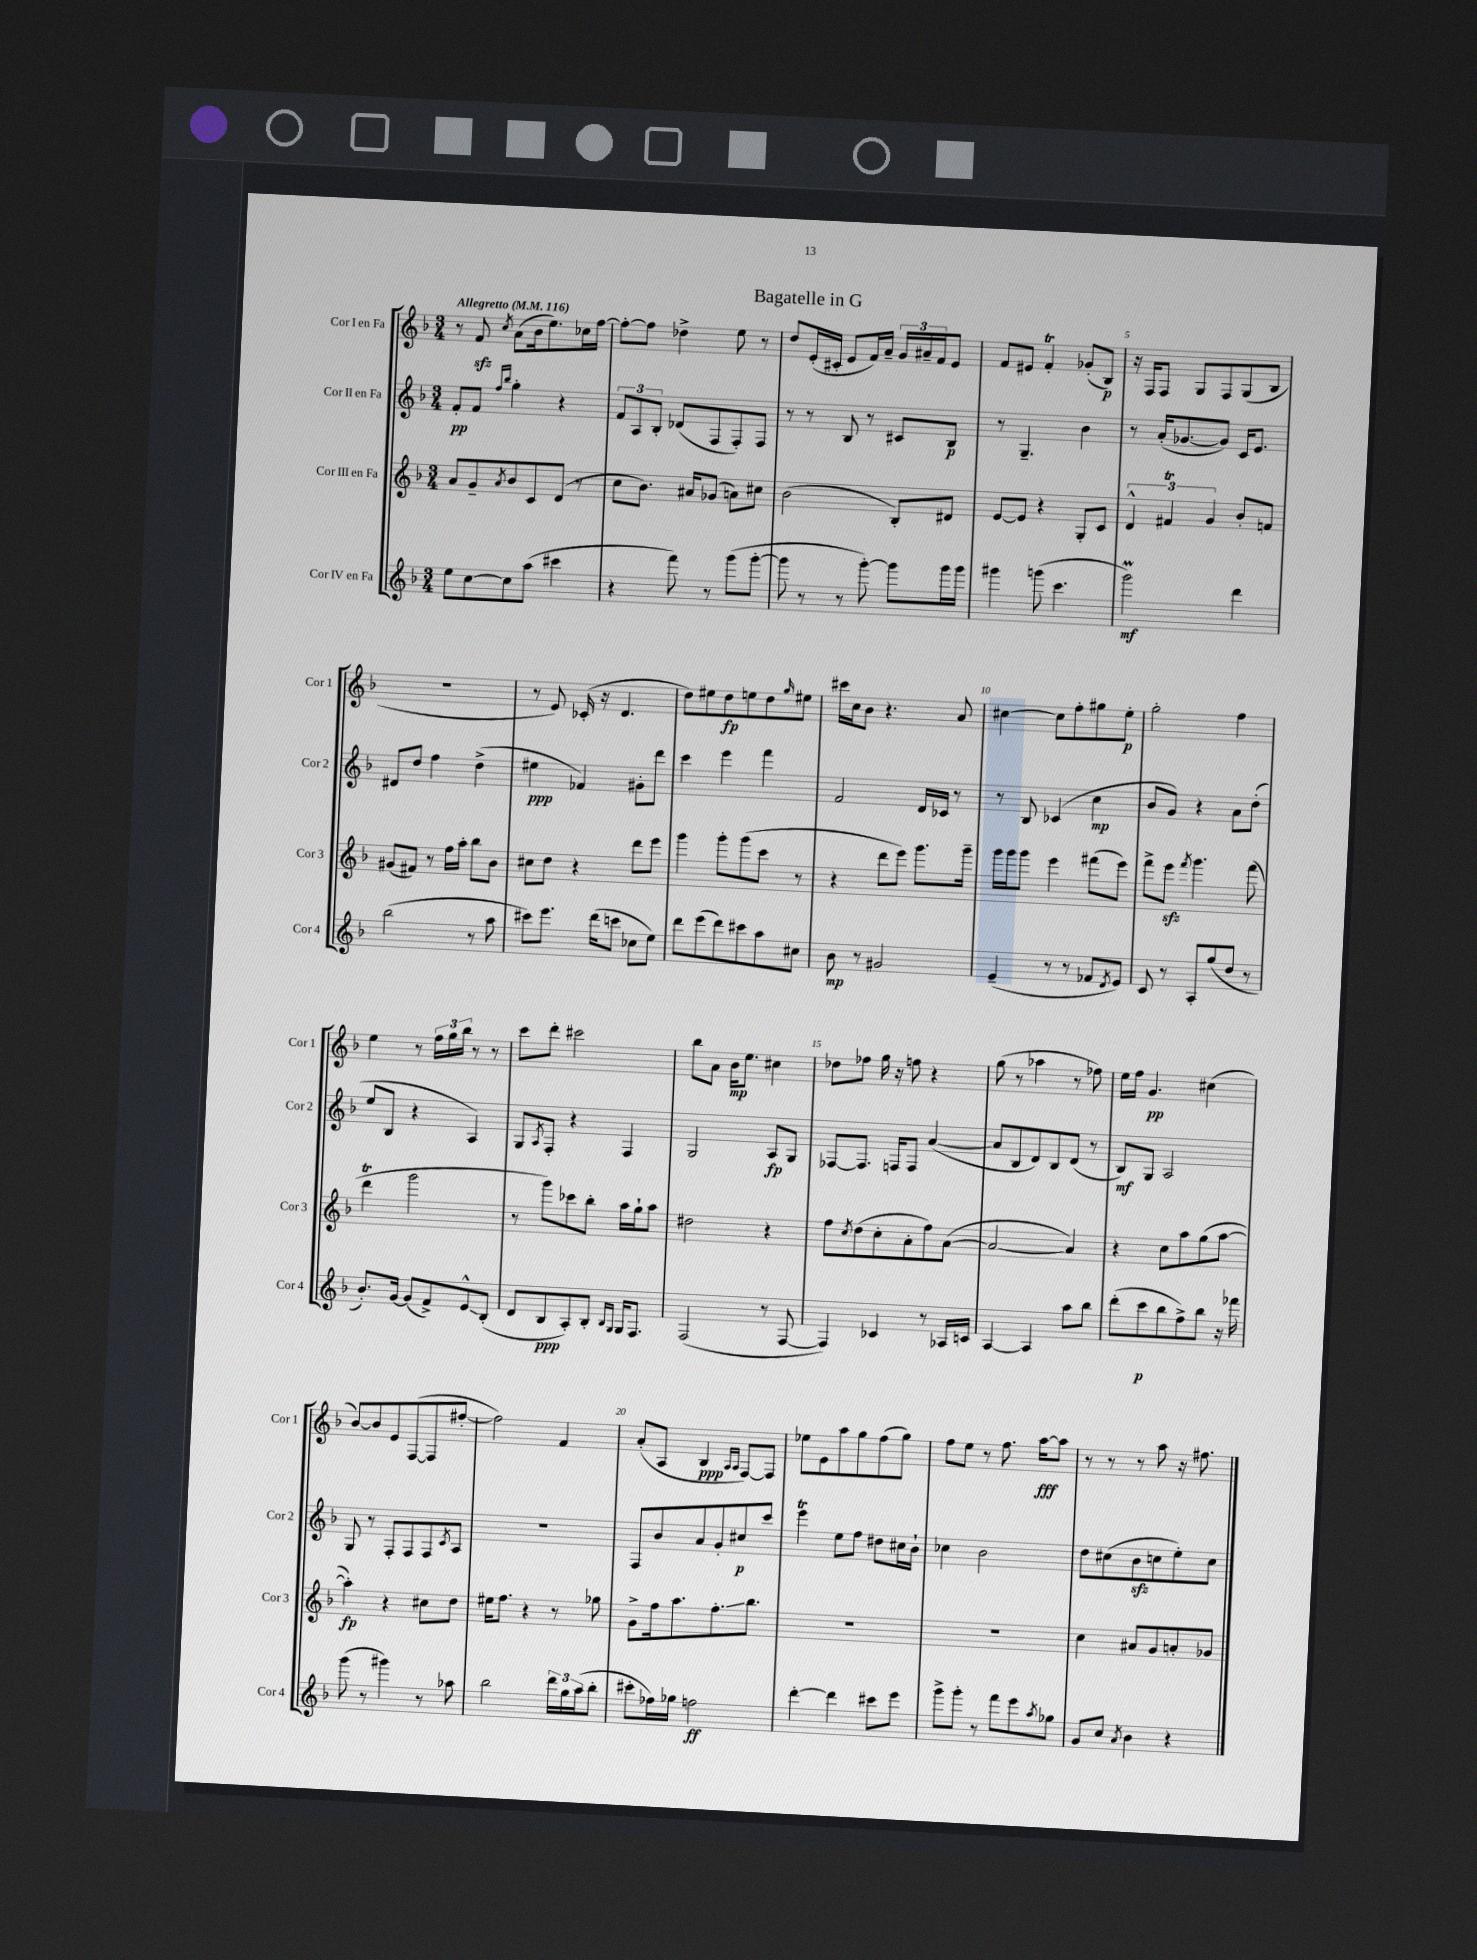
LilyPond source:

\header { title = "Bagatelle in G" }
<<
\new StaffGroup <<
\new Staff = "s0" \with { instrumentName = "Cor I en Fa" shortInstrumentName = "Cor 1" } {
    \clef treble \key f \major \numericTimeSignature \time 3/4 \tempo "Allegretto" 4 = 116
    r8 f'8\sfz \acciaccatura { c''8 } a'8( bes'16 e''8.) ces''16 f''16~ |
    f''8~-. f''8 des''4-> e''8 r8 |
    d''8 e'16-.( cis'16-. e'8 f'16) a'16-- \tuplet 3/2 { g'16 ais'16-- f'16 } e'8 |
    f'8 eis'8 f'4-.\trill ges'8-.( bes8\p) |
    r16 f16 f8 g8 f8 g8( bes8 |
    R2. |
    r8 e'8) ces'16-.( r16 d'4. |
    d''8) eis''8 d''8\fp e''8 d''8 \grace { g''16 } eis''8 |
    cis'''16 c''16 bes'8 r4. a'8 |
    cis''4~ cis''8 f''8-. gis''8 e''8-.\p |
    g''2-. f''4 |
    e''4 r8 \tuplet 3/2 { f''16 g''16 bes''16 } r8 r8 |
    c'''8 d'''8-. cis'''2 |
    bes''8 a'8 bes'16\mp e''8. cis''4 |
    des''8 fes''8 g''16 r16 f''8 r4 |
    g''8( r8 aes''4 r8 fes''8) |
    e''16 f''16 g'4.\pp cis''4( |
    bes'8~) bes'8 e'8 f8~( f8 fis''8~-. |
    fis''2) f'4 |
    a'8-.( a8 bes4\ppp \grace { a16 a16 } f8~) f8 |
    ees''8 e'8 a''8 g''8 f''8( g''8) |
    f''8 e''8 r8 f''8. a''16~\fff a''8 |
    r8 r8 r8 a''8 r16 fis''8. \bar "|." |
}
\new Staff = "s1" \with { instrumentName = "Cor II en Fa" shortInstrumentName = "Cor 2" } {
    \clef treble \key f \major \numericTimeSignature \time 3/4
    f'8-.\pp f'8 \grace { f''16 bes''16 } g''4-. r4 |
    \tuplet 3/2 { f'8 a8 bes8-. } des'8( f8 f8-.) f8 |
    r8 r8 bes8 r8 cis'8 bes8\p |
    r8 g4.-- bes'4 |
    r8 a'16-.( ges'8.~ ges'8) c'16 e'8. |
    dis'8 d''8 f''4 d''4->( |
    eis''4\ppp fes'4) gis'8-. d'''8 |
    c'''4 e'''4 f'''4 |
    f'2 d'16 ces'16 r8 |
    r8 bes8 ces'4( c''4\mp |
    bes'8 g'8) r4 a'8 d''8-.( |
    e''8 bes8 r4 a4) |
    g8 \acciaccatura { a8 } f8-. r4 f4 |
    g2 a8\fp g8 |
    fes8~ fes8. f16 f8 a'4~( |
    a'8 bes8 d'8) bes8 d'8( r8 |
    bes8\mf) g8 a2 |
    g8 r8 f8-. f8 f8 \acciaccatura { c'8 } a8 |
    R2. |
    f8 bes'8 a'8 g'8-. cis''8\p c'''8 |
    e'''4\trill e''8 f''8 dis''8 cis''16 bes'16-! |
    ces''4 bes'2 |
    d''8 cis''8( bes'8\sfz c''8 e''8-.) c''8 \bar "|." |
}
\new Staff = "s2" \with { instrumentName = "Cor III en Fa" shortInstrumentName = "Cor 3" } {
    \clef treble \key f \major \numericTimeSignature \time 3/4
    a'8 g'8-- \acciaccatura { a'8 } bes'8 c'8 d'8( r8 |
    c''8 bes'8.) ais'16 ges'8( a'8) cis''8 |
    bes'2( bes8-.) dis'8 |
    e'8~ e'8 r4 g8-. c'8 |
    \tuplet 3/2 { d'4-^ fis'4\trill g'4 } bes'8-. f'8 |
    gis'8( fis'8) r8 f''16 a''16-. bes''8 bes'8 |
    cis''8 d''8 r4 d'''8 e'''8 |
    g'''4 g'''8-. g'''8( c'''8 r8 |
    r4 d'''8 e'''8) g'''8. g'''16-- |
    g'''16 g'''16 g'''8 e'''4 fis'''8( e'''8) |
    f'''8-> e'''8\sfz \acciaccatura { f'''8 } g'''4. f'''8( |
    d'''4\trill g'''2 |
    r8 g'''8) ces'''8 bes''8-. a''16 g''16-! a''8 |
    dis''2 r4 |
    f''8 \acciaccatura { c''8 } d''8( c''8-. a'8-. f''8) a'8~( |
    a'2~ a'4) |
    r4 c''8 a''8 g''8( a''8~ |
    a''4-.\fp) r4 cis''8 d''8 |
    eis''16 f''8. r4 r8 ges''8 |
    g'8-> f''16 a''8. f''8.-.\glissando bes''8. |
    R2. |
    R2. |
    c''4 ais'8 g'8 a'8-. ges'8 \bar "|." |
}
\new Staff = "s3" \with { instrumentName = "Cor IV en Fa" shortInstrumentName = "Cor 4" } {
    \clef treble \key f \major \numericTimeSignature \time 3/4
    e''8 c''8~ c''8 a''8( cis'''4 |
    r4 f'''8) r8 g'''8( g'''8~-. |
    g'''8 r8 r8 g'''8~-.) g'''8 g'''16 g'''16 |
    gis'''4 g'''8( c'''4. |
    g'''2\prall\mf) d'''4 |
    bes''2( r8 a''8 |
    cis'''8) e'''8. d'''16( c'''8 ces''8 e''8) |
    d'''8 e'''8( d'''8) cis'''8 a''8 cis''8 |
    bes'8\mp r8 gis'2 |
    e'4--( r8 r8 fes'8 \acciaccatura { d'8 } e'8) |
    c'8 r8 a8-. g''8( d''8 r8 |
    bes'8.-.) g'16~ g'8( f'8->) e'8-^\glissando bes8-.( |
    d'8 bes8\ppp a8-.) bes8-. \grace { bes16 g16 } g16 f8. |
    f2( r8 f8~ |
    f4) ces'4 r8 aes16 c'16 |
    a4~ a4 a''8 bes''8 |
    d'''8-.( c'''8\p bes''8 f''8->) bes''8 r16 fes'''16 |
    g'''8( r8 gis'''4) r8 aes''8 |
    bes''2 \tuplet 3/2 { d'''16 g''16 a''16( } bes''8-. |
    cis'''8-. fes''16) ges''16 f''2\ff |
    d'''4~-. d'''4 cis'''8 e'''8 |
    g'''8-> g'''8-. r8 f'''8 e'''8 \acciaccatura { a''8 } ges''8 |
    g'8 c''8 \acciaccatura { a'8 } bes'4 r4 \bar "|." |
}
>>
>>
\layout { \context { \Score \override BarNumber.break-visibility = ##(#f #t #t) barNumberVisibility = #(every-nth-bar-number-visible 5) } }
